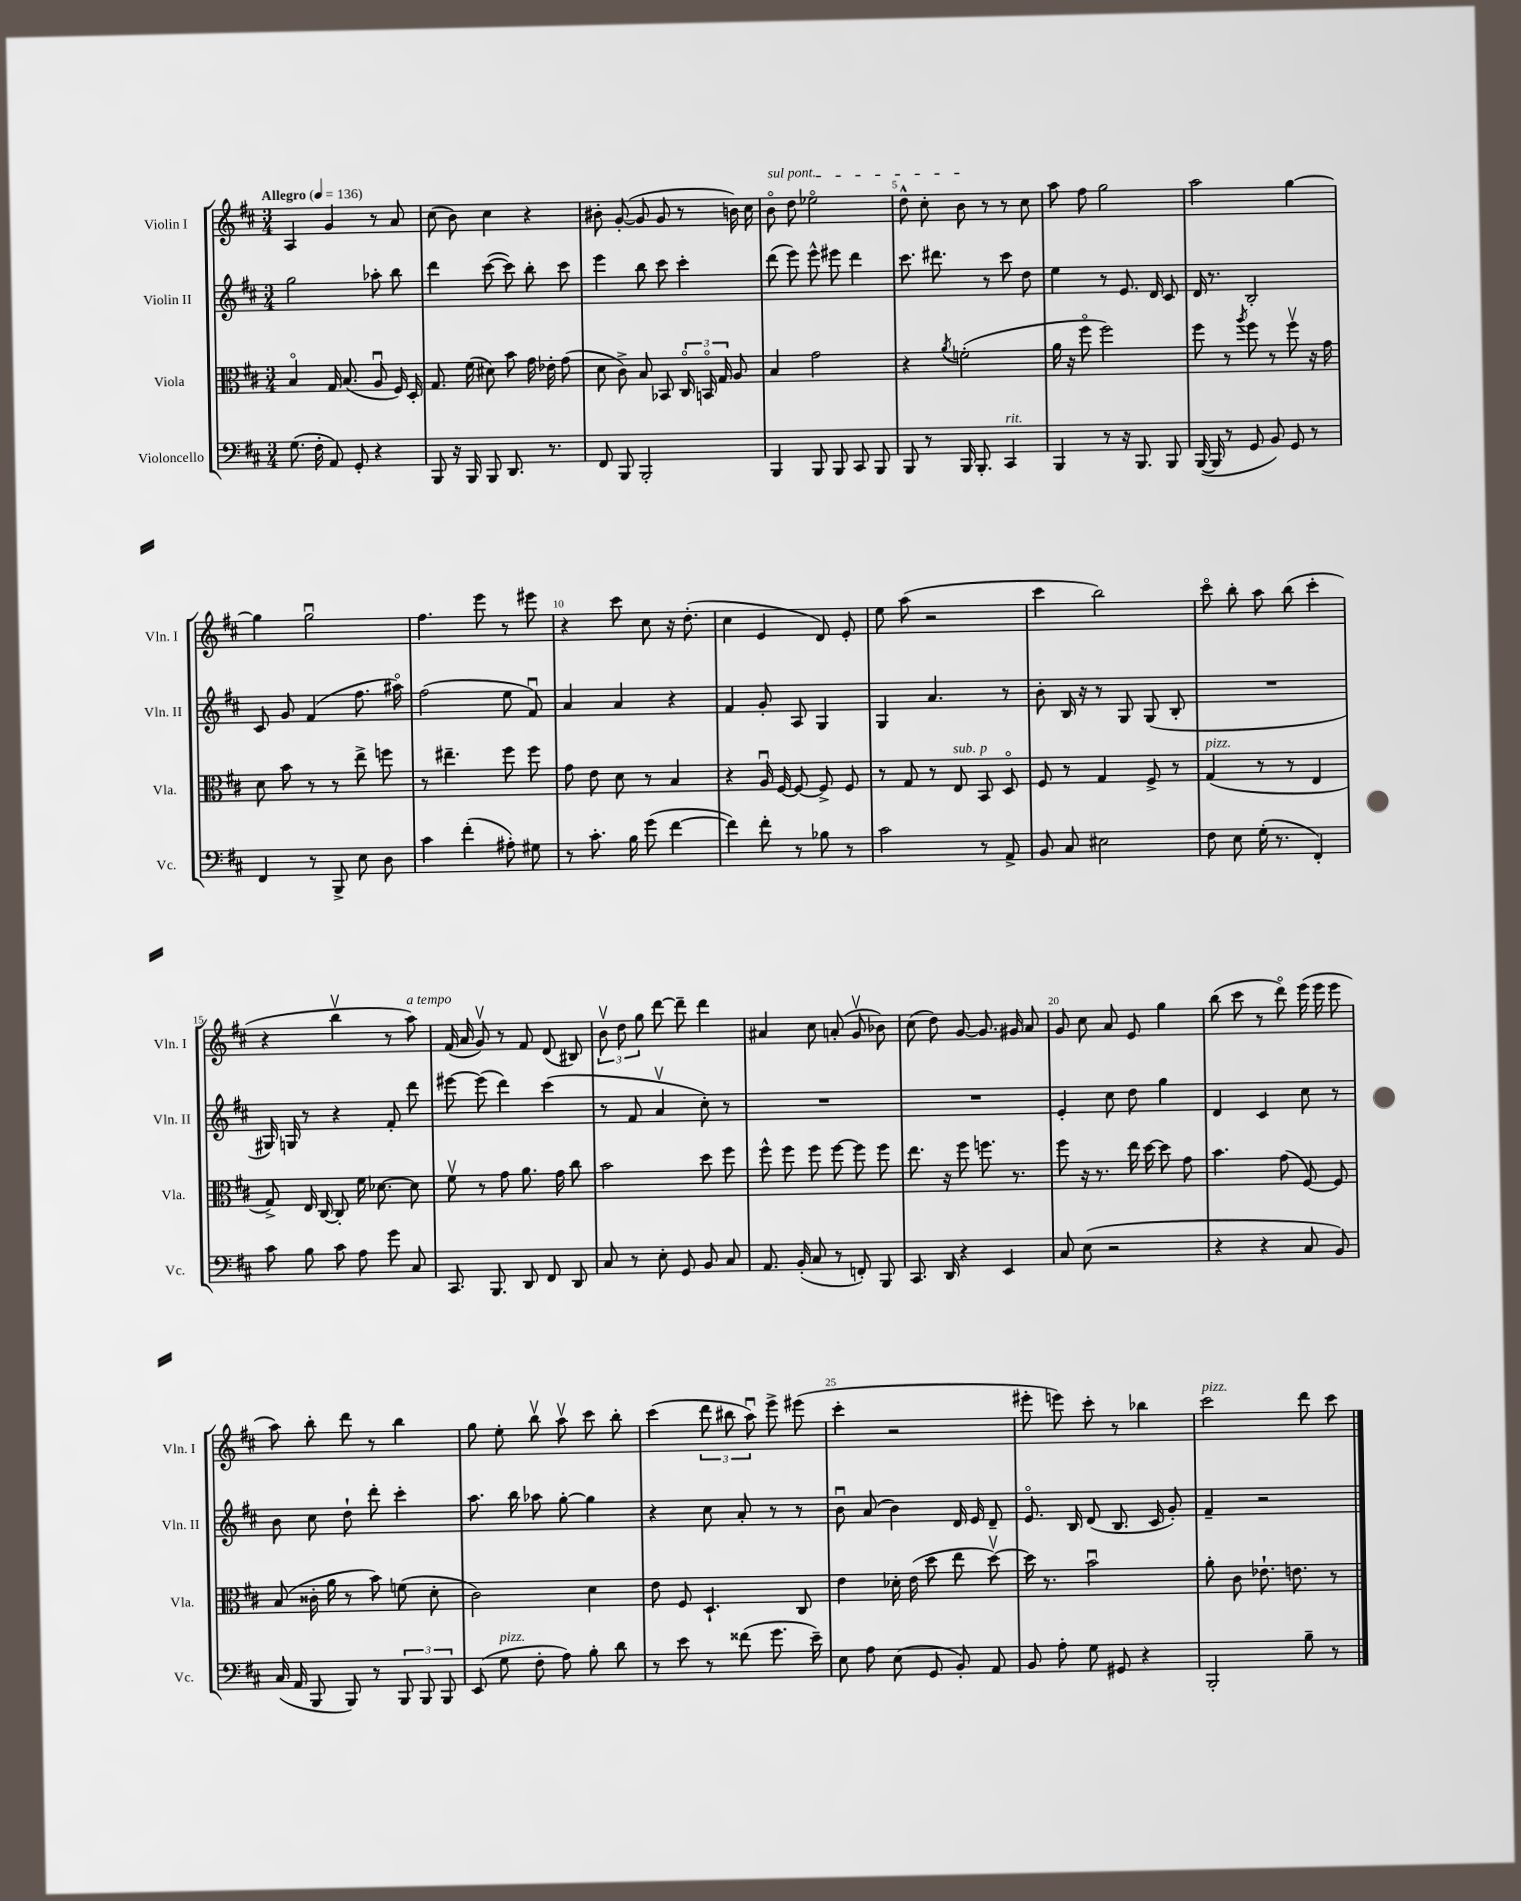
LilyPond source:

<<
\new StaffGroup <<
\new Staff = "s0" \with { instrumentName = "Violin I" shortInstrumentName = "Vln. I" } {
    \clef treble \key d \major \numericTimeSignature \time 3/4 \tempo "Allegro" 4 = 136
    \autoBeamOff a4 g'4 r8 a'8 |
    cis''8( b'8) cis''4 r4 |
    bis'8-. g'8~-.( g'8 g'8 r8 b'16) cis''16 |
    \once \override TextSpanner.bound-details.left.text = \markup { \italic "sul pont." } b'8\flageolet\startTextSpan d''8 ees''2\flageolet |
    d''8-^ cis''8-. b'8\stopTextSpan r8 r8 cis''8 |
    a''8 fis''8 g''2 |
    a''2 g''4~ |
    g''4 g''2\downbow |
    fis''4. e'''8 r8 eis'''8 |
    r4 cis'''8 cis''8 r16 d''8.-.( |
    cis''4 e'4 d'8) e'8-. |
    e''8 a''8( r2 |
    cis'''4 b''2) |
    cis'''8\flageolet b''8-. a''8 b''8( cis'''4-. |
    r4 b''4\upbow r8 a''8^\markup { \italic "a tempo" }) |
    fis'16( a'16 g'8\upbow) r8 fis'8 d'8( bis8) |
    \tuplet 3/2 { b'8\upbow d''8 g''8 } d'''8~ d'''8-- d'''4 |
    ais'4 cis''8 a'8-.( g'8\upbow bes'8) |
    cis''8( d''8) g'8~ g'8. gis'16 a'8 |
    g'8 cis''8 a'8 e'8 g''4 |
    b''8( cis'''8 r8 d'''8\flageolet) e'''16( e'''16 e'''8 |
    a''8) b''8-. d'''8 r8 b''4 |
    g''8 e''8-. b''8\upbow a''8\upbow cis'''8 b''8-. |
    cis'''4( \tuplet 3/2 { d'''8 bis''8 a''8\downbow) } e'''8-> eis'''8( |
    cis'''4-. r2 |
    eis'''8-. e'''8) cis'''8-. r8 bes''4 |
    cis'''2^\markup { \italic "pizz." } d'''8 cis'''8 \bar "|." |
}
\new Staff = "s1" \with { instrumentName = "Violin II" shortInstrumentName = "Vln. II" } {
    \clef treble \key d \major \numericTimeSignature \time 3/4
    \autoBeamOff g''2 aes''8-. b''8 |
    d'''4 cis'''8~( cis'''8) b''8-. cis'''8 |
    e'''4 b''8 cis'''8 cis'''4-. |
    d'''8( e'''8) e'''8-^ eis'''8 d'''4 |
    cis'''8. dis'''8. r8 cis'''8 d''8 |
    e''4 r8 e'8. d'16 cis'8 |
    d'16 r8. b2-. |
    cis'8 g'8 fis'4( fis''8. ais''16\flageolet) |
    fis''2( e''8 fis'8\downbow) |
    a'4 a'4 r4 |
    fis'4 g'8-. a8 g4 |
    g4 a'4. r8 |
    b'8-. b16 r16 r8 g8 g8( b8-. |
    R2. |
    gis16) g16 r8 r4 fis'8-. d'''8 |
    eis'''8~ eis'''8( d'''4) cis'''4( |
    r8 fis'8 a'4\upbow cis''8-.) r8 |
    R2. |
    R2. |
    e'4-. cis''8 d''8 g''4 |
    d'4 cis'4 cis''8 r8 |
    b'8 cis''8 d''8-! d'''8-. cis'''4-. |
    a''8. b''16 aes''8 g''8~-. g''4 |
    r4 cis''8 a'8-. r8 r8 |
    b'8\downbow a'8( b'4) d'16 e'16 d'8-- |
    e'8.\flageolet b16 d'8( b8. cis'16 g'8-.) |
    fis'4-- r2 \bar "|." |
}
\new Staff = "s2" \with { instrumentName = "Viola" shortInstrumentName = "Vla." } {
    \clef alto \key d \major \numericTimeSignature \time 3/4
    \autoBeamOff b4\flageolet g16 b8.( a8\downbow fis16) d16-. |
    g8. fis'16( dis'8) b'8 g'16 ees'16-. g'8( |
    d'8 cis'8->) b8 bes,8 \tuplet 3/2 { cis16\flageolet b,16\flageolet g16 } a8 |
    b4 g'2 |
    r4 \acciaccatura { a'8 } f'2-.( |
    a'16 r16 fis''8\flageolet fis''2) |
    fis''8 r8 \acciaccatura { a''8 } fis''8 r8 fis''8\upbow r16 g'16 |
    d'8 b'8 r8 r8 e''8-> f''8 |
    r8 eis''4.-- fis''8 fis''8 |
    g'8 e'8 d'8 r8 b4 |
    r4 a16\downbow fis16~ fis8~ fis8-> fis8 |
    r8 g8 r8 e8^\markup { \italic "sub. p" } b,8 d8\flageolet |
    fis8 r8 g4 fis8-> r8 |
    g4^\markup { \italic "pizz." }( r8 r8 e4 |
    g8->) e16 cis16~ cis8-. fis'16 des'8.~ des'8 |
    fis'8\upbow r8 g'8 a'8. g'16 cis''8 |
    b'2 d''8 fis''8 |
    fis''8-^ fis''8 fis''8 fis''8~ fis''8 fis''8 |
    e''8. r16 fis''8 f''8. r8. |
    fis''8 r16 r8. e''16 d''16~ d''8 g'8 |
    b'4. g'8( fis8~) fis8 |
    b8( cisis'16-. a'16 r8 b'8) f'8( d'8-. |
    cis'2) d'4 |
    e'8 fis8 d4.-! cis8 |
    e'4 des'16-. e'16( d''8 e''8 d''8~\upbow) |
    d''16 r8. b'2\downbow |
    a'8-. cis'8 ees'8.-! e'8. r8 \bar "|." |
}
\new Staff = "s3" \with { instrumentName = "Violoncello" shortInstrumentName = "Vc." } {
    \clef bass \key d \major \numericTimeSignature \time 3/4
    \autoBeamOff g8.( fis16-. a,8) g,8-. r4 |
    b,,8 r16 b,,16 b,,8 d,8. r8. |
    fis,8 b,,8 b,,2-. |
    b,,4 b,,8 b,,8 cis,8 b,,8 |
    b,,8 r8 b,,16 b,,8.-. cis,4^\markup { \italic "rit." } |
    b,,4 r8 r16 b,,8. b,,8 |
    b,,16~( b,,16 r8 g,8 b,8) g,8 r8 |
    fis,4 r8 b,,8-> e8 d8 |
    cis'4 fis'4-.( ais8-.) gis8 |
    r8 cis'8.-. b16 g'8( fis'4~ |
    fis'4) fis'8-. r8 bes8 r8 |
    cis'2 r8 a,8-> |
    b,8 cis8 eis2 |
    fis8 e8 g16-.( r8. fis,4-.) |
    cis'8 b8 cis'8 a8 g'8 cis8 |
    cis,8. b,,8. d,8 fis,8 d,8 |
    cis8 r8 e8-. g,8 b,8 cis8 |
    a,8. b,16-.( cis8 r8 f,8-.) b,,8 |
    cis,8. d,16 r4 e,4 |
    cis8 e8( r2 |
    r4 r4 cis8 b,8) |
    cis16( a,16 b,,8 b,,8) r8 \tuplet 3/2 { b,,8 b,,8 b,,8 } |
    e,8( g8^\markup { \italic "pizz." } fis8-. a8) b8-. d'8 |
    r8 e'8 r8 fisis'8( g'8. e'16--) |
    e8 a8 e8( g,8 b,8-.) a,8 |
    b,8 a8-. g8 gis,8 r4 |
    b,,2-. b8-- r8 \bar "|." |
}
>>
>>
\layout { \context { \Score \override BarNumber.break-visibility = ##(#f #t #t) barNumberVisibility = #(every-nth-bar-number-visible 5) } }
